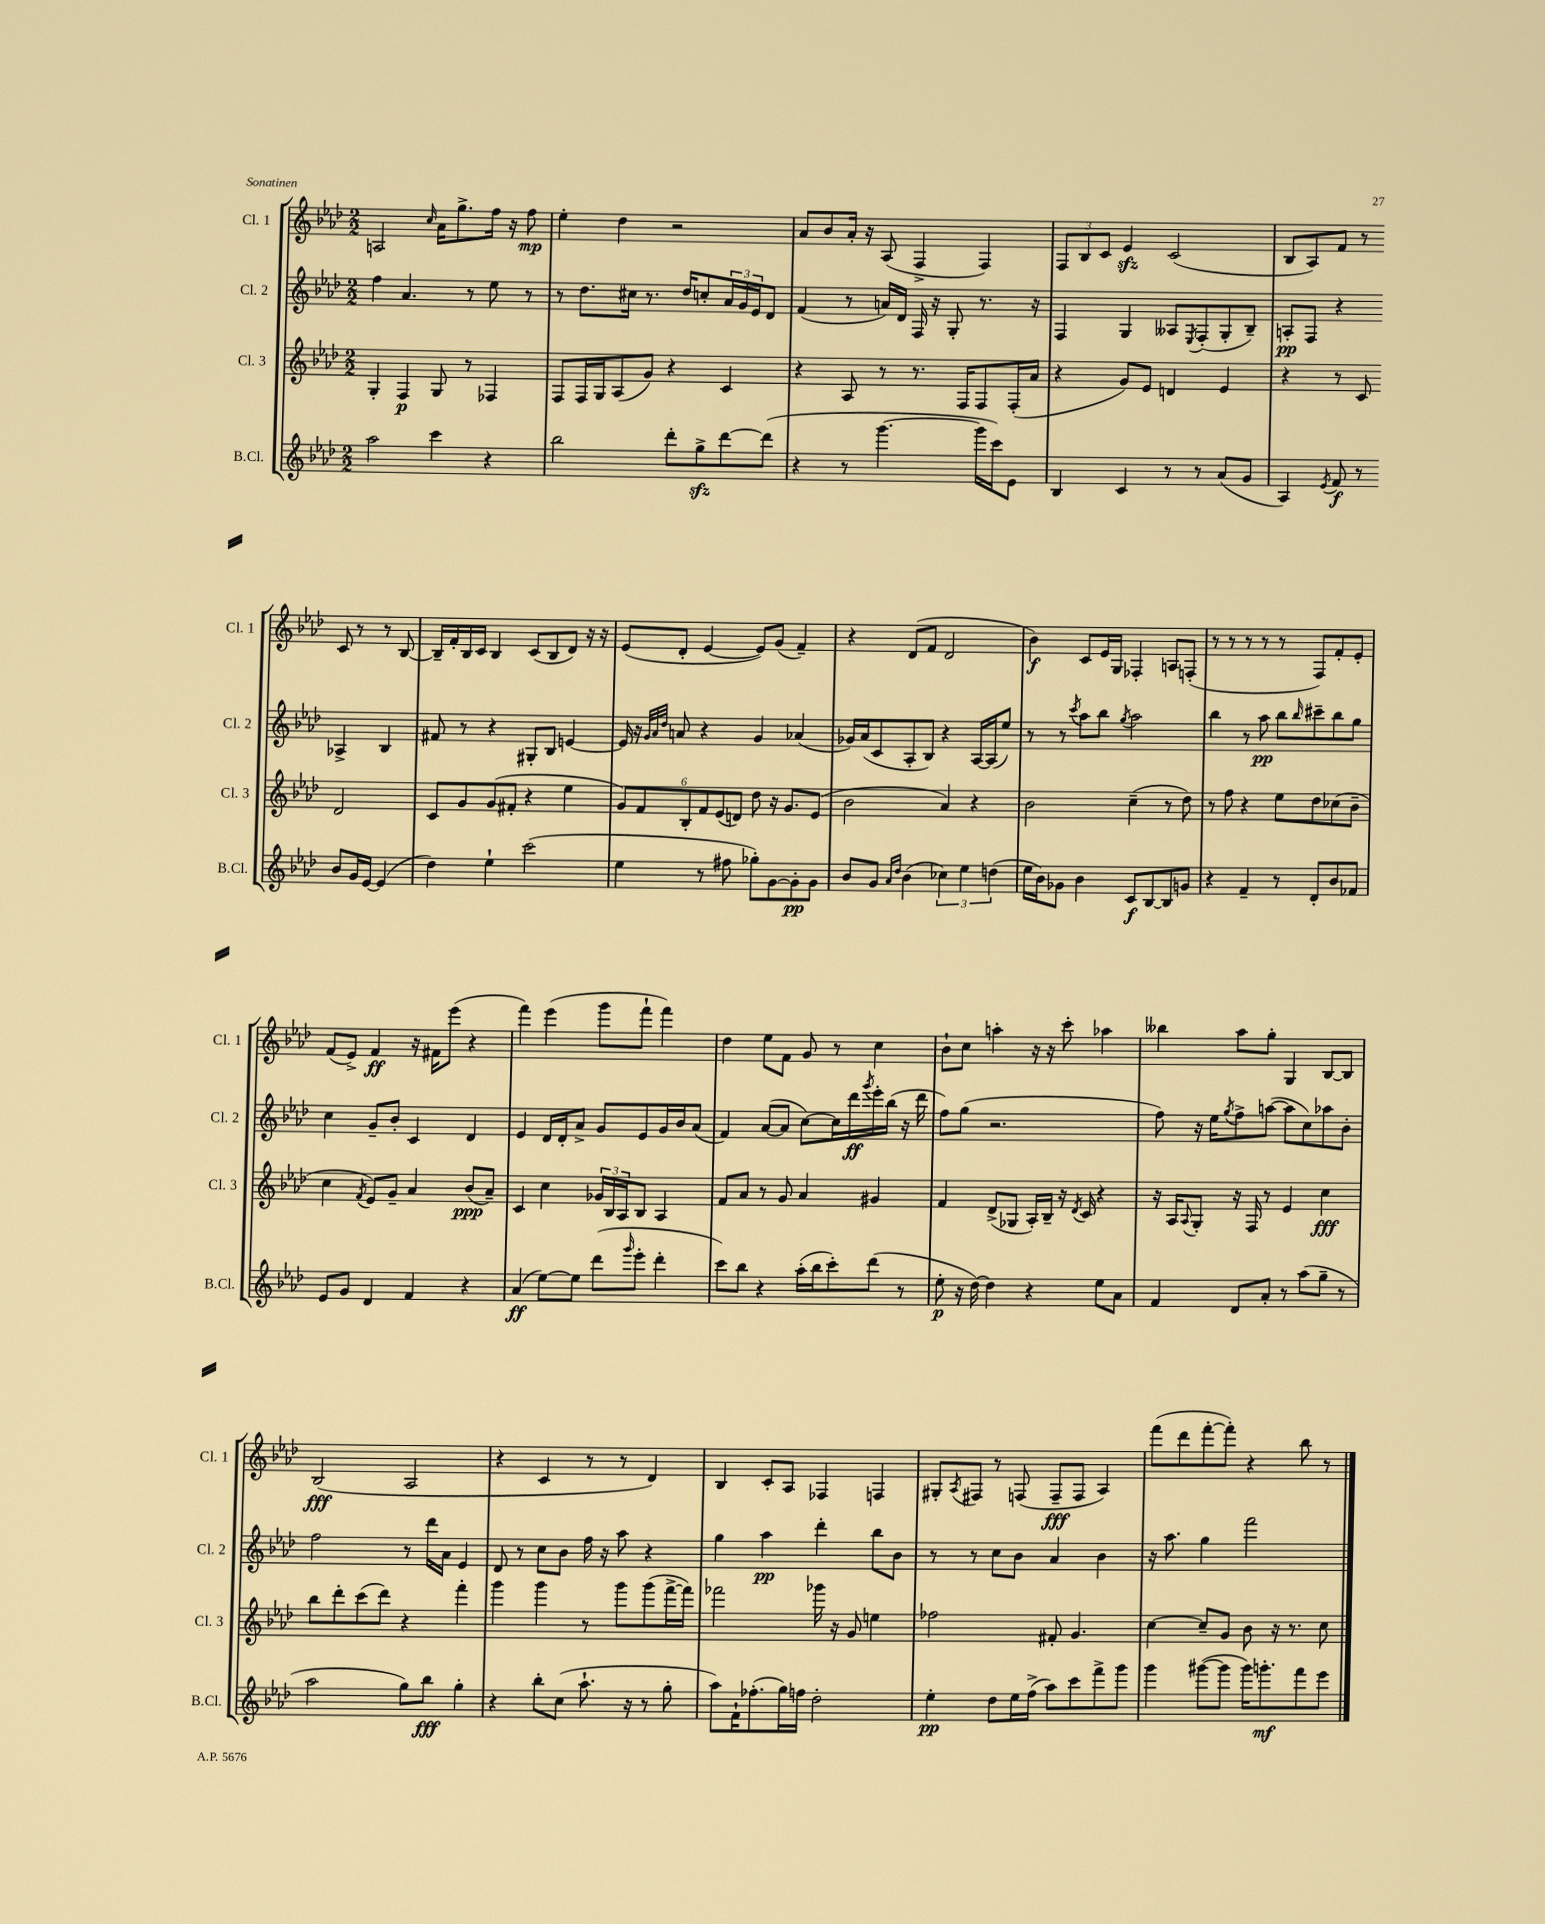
<<
\new StaffGroup <<
\new Staff = "s0" \with { instrumentName = "Cl. 1" shortInstrumentName = "Cl. 1" } {
    \clef treble \key aes \major \numericTimeSignature \time 2/2
    a2 \grace { c''16 } aes'16 g''8.-> f''16 r16 f''8\mp |
    ees''4-. des''4 r2 |
    aes'8 bes'8 aes'16-. r16 aes8( f4-> f4) |
    \tuplet 3/2 { f8 bes8 c'8 } ees'4\sfz c'2( |
    bes8 aes8) f'8 r8 c'8 r8 r8 bes8~ |
    bes16-- f'16-. bes16 c'16 bes4 c'8( bes8 des'8) r16 r16 |
    ees'8( des'8-. ees'4~ ees'8) g'8( f'4--) |
    r4 des'8( f'8 des'2 |
    bes'4\f) c'8 ees'16 g16 fes4-. a8 f8-.( |
    r8 r8 r8 r8 r8 f8) f'8-. ees'8-. |
    f'8( ees'8->) f'4\ff r16 fis'16 ees'''8( r4 |
    f'''4) ees'''4( g'''8 f'''8-! f'''4) |
    des''4 ees''8 f'8 g'8 r8 c''4 |
    bes'8-! c''8 a''4-. r16 r16 c'''8-. aes''4 |
    beses''4 aes''8 g''8-. g4 bes8~ bes8 |
    bes2\fff( aes2 |
    r4 c'4 r8 r8 des'4) |
    bes4 c'8-. aes8 fes4 f4 |
    gis8-. \acciaccatura { aes8 } fis8 r8 f8( f8--\fff f8 aes4) |
    f'''8( des'''8 f'''8~-. f'''8-.) r4 bes''8 r8 \bar "|." |
}
\new Staff = "s1" \with { instrumentName = "Cl. 2" shortInstrumentName = "Cl. 2" } {
    \clef treble \key aes \major \numericTimeSignature \time 2/2
    f''4 aes'4. r8 ees''8 r8 |
    r8 des''8. cis''16 r8. des''16 c''8-. \tuplet 3/2 { aes'16 g'16 ees'16 } des'8 |
    f'4( r8 a'16) des'16 f16 r16 g8-. r8. r16 |
    f4 g4 aeses8 \acciaccatura { ees8 } f8-.( g8-. bes8--) |
    a8-.\pp f8 r4 aes4-> bes4 |
    fis'8 r8 r4 gis8-. bes8 e'4~ |
    e'16 r16 \grace { g'32 aes'32 des''32 } a'8 r4 g'4 aes'4( |
    ges'16) aes'16( c'8 aes8-. bes8) r4 aes16~ aes16( ees''8) |
    r8 r8 \acciaccatura { c'''8 } aes''8 bes''8 \acciaccatura { g''8 } aes''2 |
    bes''4 r8 aes''8\pp bes''8 \grace { bes''16 } cis'''8-- bes''8 g''8 |
    c''4 g'8-- bes'8-. c'4 des'4 |
    ees'4 des'16 des'16-. aes'8-> g'8 ees'8 g'16 bes'16 aes'8( |
    f'4) aes'8~( aes'8 c''8~) c''16 des'''16\ff \acciaccatura { g'''8 } ees'''16-. bes''16( r16 des'''16 |
    f''8) g''8( r2. |
    f''8) r16 ees''16 \acciaccatura { g''8 } f''8-> a''8~( a''8 c''8) aes''8 bes'8-. |
    f''2 r8 des'''16 aes'16 ees'4 |
    des'8 r8 c''8 bes'8 f''16 r16 aes''8 r4 |
    g''4 aes''4\pp des'''4-. bes''8 bes'8 |
    r8 r8 c''8 bes'8 aes'4 bes'4 |
    r16 aes''8. g''4 f'''2 \bar "|." |
}
\new Staff = "s2" \with { instrumentName = "Cl. 3" shortInstrumentName = "Cl. 3" } {
    \clef treble \key aes \major \numericTimeSignature \time 2/2
    g4-. f4\p g8 r8 fes4 |
    f8 f16 g16 aes8( g'8) r4 c'4 |
    r4 aes8 r8 r8. f16 f8 f16-.( aes'16 |
    r4 g'8) ees'8 d'4 ees'4 |
    r4 r8 c'8 des'2 |
    c'8 g'8 g'8( fis'8-. r4 ees''4 |
    \tuplet 6/4 { g'8) f'8 bes8-. f'8 ees'8( d'8) } des''8 r16 g'8. ees'8( |
    bes'2 aes'4) r4 |
    bes'2 c''4--( r8 des''8) |
    r8 f''8 r4 ees''8 des''8 ces''8( bes'8-- |
    c''4 \acciaccatura { f'8 } ees'8) g'8-- aes'4 bes'8\ppp( aes'8--) |
    c'4 c''4 \tuplet 3/2 { ges'16 bes16 aes16 } bes8 aes4 |
    f'8 aes'8 r8 g'8 aes'4 gis'4 |
    f'4 des'8->( ges8 aes16-.) bes16-- r16 \acciaccatura { des'8 } c'16 r4 |
    r16 aes16 \appoggiatura { aes8 } g8-. r16 f16 r8 ees'4 c''4\fff |
    bes''8 des'''8-. c'''8( des'''8) r4 f'''4-. |
    g'''4 g'''4 r8 g'''8 g'''8( f'''16~-> f'''16) |
    fes'''2 ges'''16 r16 g'8 e''4 |
    fes''2 fis'8-. g'4. |
    c''4~ c''8-- g'8 bes'8 r16 r8. c''8 \bar "|." |
}
\new Staff = "s3" \with { instrumentName = "B.Cl." shortInstrumentName = "B.Cl." } {
    \clef treble \key aes \major \numericTimeSignature \time 2/2
    aes''2 c'''4 r4 |
    bes''2 des'''8-. g''8->\sfz des'''8~ des'''8( |
    r4 r8 g'''4.~ g'''16 c'''16) ees'8 |
    bes4 c'4 r8 r8 aes'8( g'8 |
    aes4) \acciaccatura { ees'8 } f'8\f r8 bes'8 g'16 ees'16~ ees'4( |
    des''4) ees''4-! c'''2( |
    ees''4 r8 fis''8 ges''8-.) g'8~ g'8-.\pp g'8 |
    bes'8 g'8 \grace { aes'16 des''16 } bes'4( \tuplet 3/2 { ces''4) ees''4 d''4( } |
    ees''16 bes'16) ges'8 bes'4 c'8\f bes8~ bes8 g'8 |
    r4 f'4-- r8 des'8-. bes'8 fes'8 |
    ees'8 g'8 des'4 f'4 r4 |
    aes'4\ff( ees''8~) ees''8 des'''8( \grace { g'''16 } ees'''8-. des'''4-. |
    c'''8) bes''8 r4 aes''16-.( bes''16 c'''8-.) des'''8( r8 |
    ees''8-.\p r16 des''16~) des''4 r4 ees''8 aes'8 |
    f'4 des'8 aes'8-. r8 aes''8( g''8-- r8 |
    aes''2 g''8) bes''8\fff g''4-. |
    r4 bes''8-. c''8( aes''8.-! r16 r8 g''8-. |
    aes''8) f'16-! fes''8.-.( g''16) f''16 des''2-. |
    ees''4-.\pp des''8 ees''16 f''16->( aes''8) c'''8 f'''8-> g'''8 |
    g'''4 gis'''8~( gis'''8 gis'''16) g'''8.-.\mf f'''8 ees'''8 \bar "|." |
}
>>
>>
\layout { \context { \Score \remove "Bar_number_engraver" } }
